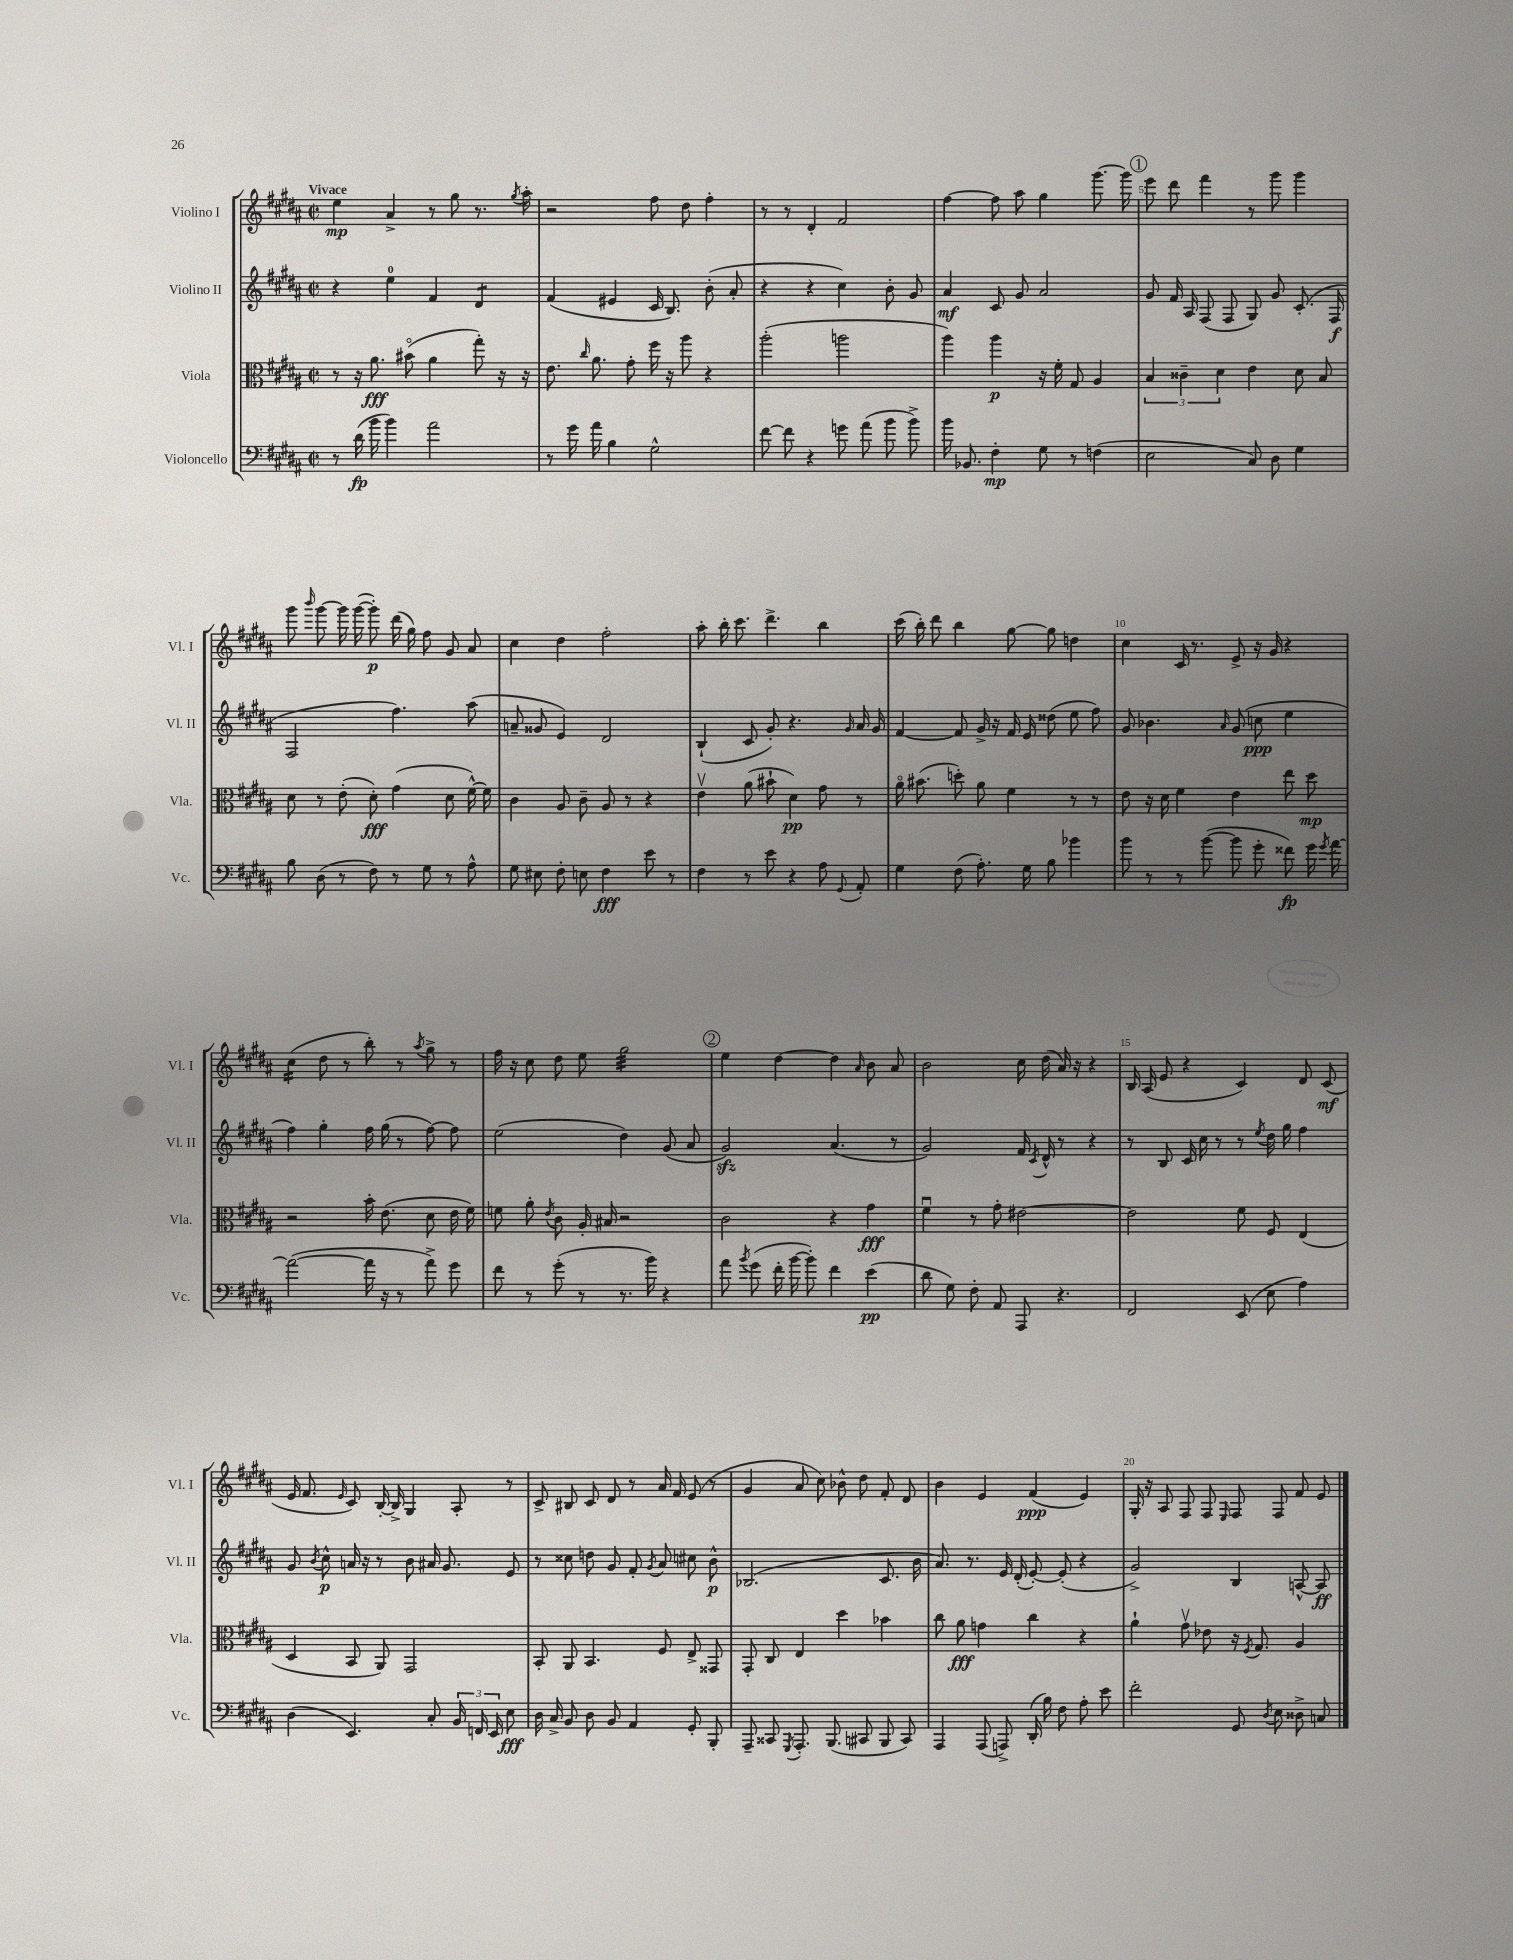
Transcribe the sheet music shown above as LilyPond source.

<<
\new StaffGroup <<
\new Staff = "s0" \with { instrumentName = "Violino I" shortInstrumentName = "Vl. I" } {
    \clef treble \key b \major \defaultTimeSignature \time 2/2 \tempo "Vivace"
    \autoBeamOff e''4\mp ais'4-> r8 gis''8 r8. \acciaccatura { gis''8 } ais''16-. |
    r2 fis''8 dis''8 fis''4-. |
    r8 r8 dis'4-. fis'2 |
    fis''4~ fis''8 ais''8 gis''4 gis'''8.~ gis'''16 |
    \mark \markup { \circle "1" } e'''8 dis'''8 fis'''4 r8 gis'''8 gis'''4 |
    gis'''8 \grace { b'''16 } gis'''8~ gis'''16 gis'''16~( gis'''8-.\p) dis'''16( gis''16) fis''8 gis'8 ais'8 |
    cis''4 dis''4 fis''2-. |
    ais''8-. b''16-. cis'''8. dis'''4.-> b''4 |
    cis'''16( b''16-.) dis'''8 b''4 gis''8~ gis''8 d''4 |
    cis''4 cis'16 r8. e'8-> r16 gis'16 r4 |
    cis''4:16( dis''8 r8 b''8-.) r8 \acciaccatura { ais''8 } gis''8-> r8 |
    fis''16 r16 cis''8 dis''8 e''8 gis''2:32 |
    \mark \markup { \circle "2" } e''4 dis''4~ dis''4 \grace { ais'16 } b'8 ais'8 |
    b'2 cis''16 dis''16( ais'16) r16 r4 |
    b16 ais16( e'8 r4 cis'4) dis'8 cis'8\mf( |
    e'16 fis'8. \grace { e'16 } cis'8) b16~-. b16-> gis4 ais8-. r8 |
    cis'8-> bis8 cis'8 dis'8 r8 ais'16 fis'16 e'8( r8 |
    gis'4 ais'8 cis''8) bes'8-^ dis''8 fis'8-. dis'8 |
    b'4 e'4 fis'4\ppp( e'4) |
    gis16-. r16 ais8 fis8 fis8 \grace { e16 } fis8 fis8 fis'8 e'8 \bar "|." |
}
\new Staff = "s1" \with { instrumentName = "Violino II" shortInstrumentName = "Vl. II" } {
    \clef treble \key b \major \defaultTimeSignature \time 2/2
    \autoBeamOff r4 e''4-0 fis'4 dis'4:8 |
    fis'4( eis'4 cis'16 b8.) b'8-.( ais'8-. |
    r4 r4 cis''4) b'8-. gis'8 |
    ais'4\mf cis'8 gis'8 ais'2 |
    \mark \markup { \circle "1" } gis'8 fis'16 ais16 fis8( fis8 gis8) gis'8 cis'8.-.( fis16\f |
    fis2 fis''4.) ais''8( |
    a'8-- gisis'8 e'4) dis'2 |
    b4-!( cis'8 gis'8-.) r4. \grace { gis'16 } ais'16 gis'16 |
    fis'4~ fis'8 gis'16-> r16 fis'16 e'16 disis''8( e''8 fis''8) |
    gis'8 bes'4. \grace { ais'16 } gis'8( c''8\ppp e''4 |
    fis''4) gis''4-. fis''16 gis''16( r8 fis''8~) fis''8 |
    e''2( dis''4) gis'8( ais'8 |
    \mark \markup { \circle "2" } gis'2\sfz) ais'4.( r8 |
    gis'2) fis'16 \acciaccatura { cis'8 } dis'16-^ r8 r4 |
    r8 b8 cis'16 cis''16 r8 r8 \acciaccatura { e''8 } dis''16 gis''16 fis''4 |
    gis'8 \acciaccatura { b'8 } cis''8-^\p a'16 r16 r8 b'8 ais'16 gis'8. e'8 |
    r8 cisis''8 d''8 gis'8 fis'8-. \acciaccatura { gis'8 } ais'8 cis''8 b'8-^\p |
    bes2.( cis'8. b'16 |
    ais'8.) r8. e'16 dis'16-.( e'8~-.) e'8-.( r4 |
    gis'2->) b4 a8~-^ a8\ff \bar "|." |
}
\new Staff = "s2" \with { instrumentName = "Viola" shortInstrumentName = "Vla." } {
    \clef alto \key b \major \defaultTimeSignature \time 2/2
    \autoBeamOff r8 r16 ais'8.\fff bis'8\flageolet( ais'4 gis''8-.) r16 r16 |
    e'8. \grace { cis''16 } ais'8. gis'8-. fis''16 r16 ais''8 r4 |
    ais''2-.( a''2 |
    ais''4) ais''4\p r16 fis'16-. gis8 ais4 |
    \mark \markup { \circle "1" } \tuplet 3/2 { b4 cisis'4-- dis'4 } e'4 dis'8 b8 |
    dis'8 r8 e'8-.( dis'8-.\fff) gis'4( dis'8 fis'16~-^) fis'16 |
    cis'4 ais8 cis'8-- ais8 r8 r4 |
    e'4\upbow ais'8( bis'8-! dis'4\pp) gis'8 r8 |
    ais'16\flageolet bis'8.( d''8-.) ais'8 fis'4 r8 r8 |
    e'8 r16 dis'16 fis'4 e'4 e''8 dis''8\mp |
    r2 b'16-. e'8.( dis'8 e'16 fis'16) |
    f'8 ais'8-. \acciaccatura { e'8 } cis'8 ais16-. bis16 r2 |
    \mark \markup { \circle "2" } cis'2 r4 gis'4\fff |
    fis'4\downbow r8 gis'8-. eis'2~ |
    eis'2 fis'8 fis8 e4( |
    dis4 b,8 ais,8) gis,2 |
    b,8-. ais,8 b,4. fis8 e8-> gisis,8 |
    gis,8-. cis8 e4 dis''4 bes'4 |
    cis''8 ais'8\fff g'4 cis''4 r4 |
    ais'4-! gis'8\upbow ees'8 r16 \acciaccatura { fis8 } gis8. ais4 \bar "|." |
}
\new Staff = "s3" \with { instrumentName = "Violoncello" shortInstrumentName = "Vc." } {
    \clef bass \key b \major \defaultTimeSignature \time 2/2
    \autoBeamOff r8 dis'16\fp( b'16 b'4) ais'2 |
    r8 gis'16 ais'16 b4 gis2-^ |
    fis'8~ fis'8 r4 g'8 ais'8( b'8 b'8->) |
    b'16 bes,8. fis4-.\mp gis8 r8 f4( |
    \mark \markup { \circle "1" } e2 cis8) dis8 gis4 |
    b8 dis8( r8 fis8) r8 gis8 r8 ais8-^ |
    gis8 eis8 fis8-. e8 fis4\fff e'8 r8 |
    fis4 r8 e'8 r4 ais8 \appoggiatura { gis,8 } ais,8-. |
    gis4 fis8( ais8.-.) gis16 b8 bes'4 |
    b'8 r8 r8 b'8~( b'8 gis'8-. fisis'8\fp) gis'16 \acciaccatura { gis'8 } ais'16~ |
    ais'2~( ais'16 r16 r8 ais'8->) gis'8 |
    fis'8 r8 gis'8-.( r8 r8. b'16) r4 |
    \mark \markup { \circle "2" } ais'8 \acciaccatura { b'8 } gis'8( fis'16-. b'16~ b'8-.) fis'4 e'4\pp( |
    dis'8 gis8) fis8-. ais,8 ais,,8 r4. |
    fis,2 e,8( e8 ais4) |
    dis4( e,4.) cis8-. \tuplet 3/2 { b,16 f,16 e,16 } e8\fff |
    dis16 cis16-> b,8 dis8 b,8 ais,4 gis,8-. b,,8-. |
    ais,,8-- cisis,8 \acciaccatura { gis,,8 } ais,,8.-. b,,8.( cis,8 b,,8 cis,8) |
    ais,,4 ais,,8( a,,8->) dis,16-.( b16) fis8 ais8-. e'8 |
    fis'2-. gis,8 \acciaccatura { dis8 } e8 disis8-> c8 \bar "|." |
}
>>
>>
\layout { \context { \Score \override BarNumber.break-visibility = ##(#f #t #t) barNumberVisibility = #(every-nth-bar-number-visible 5) } }
